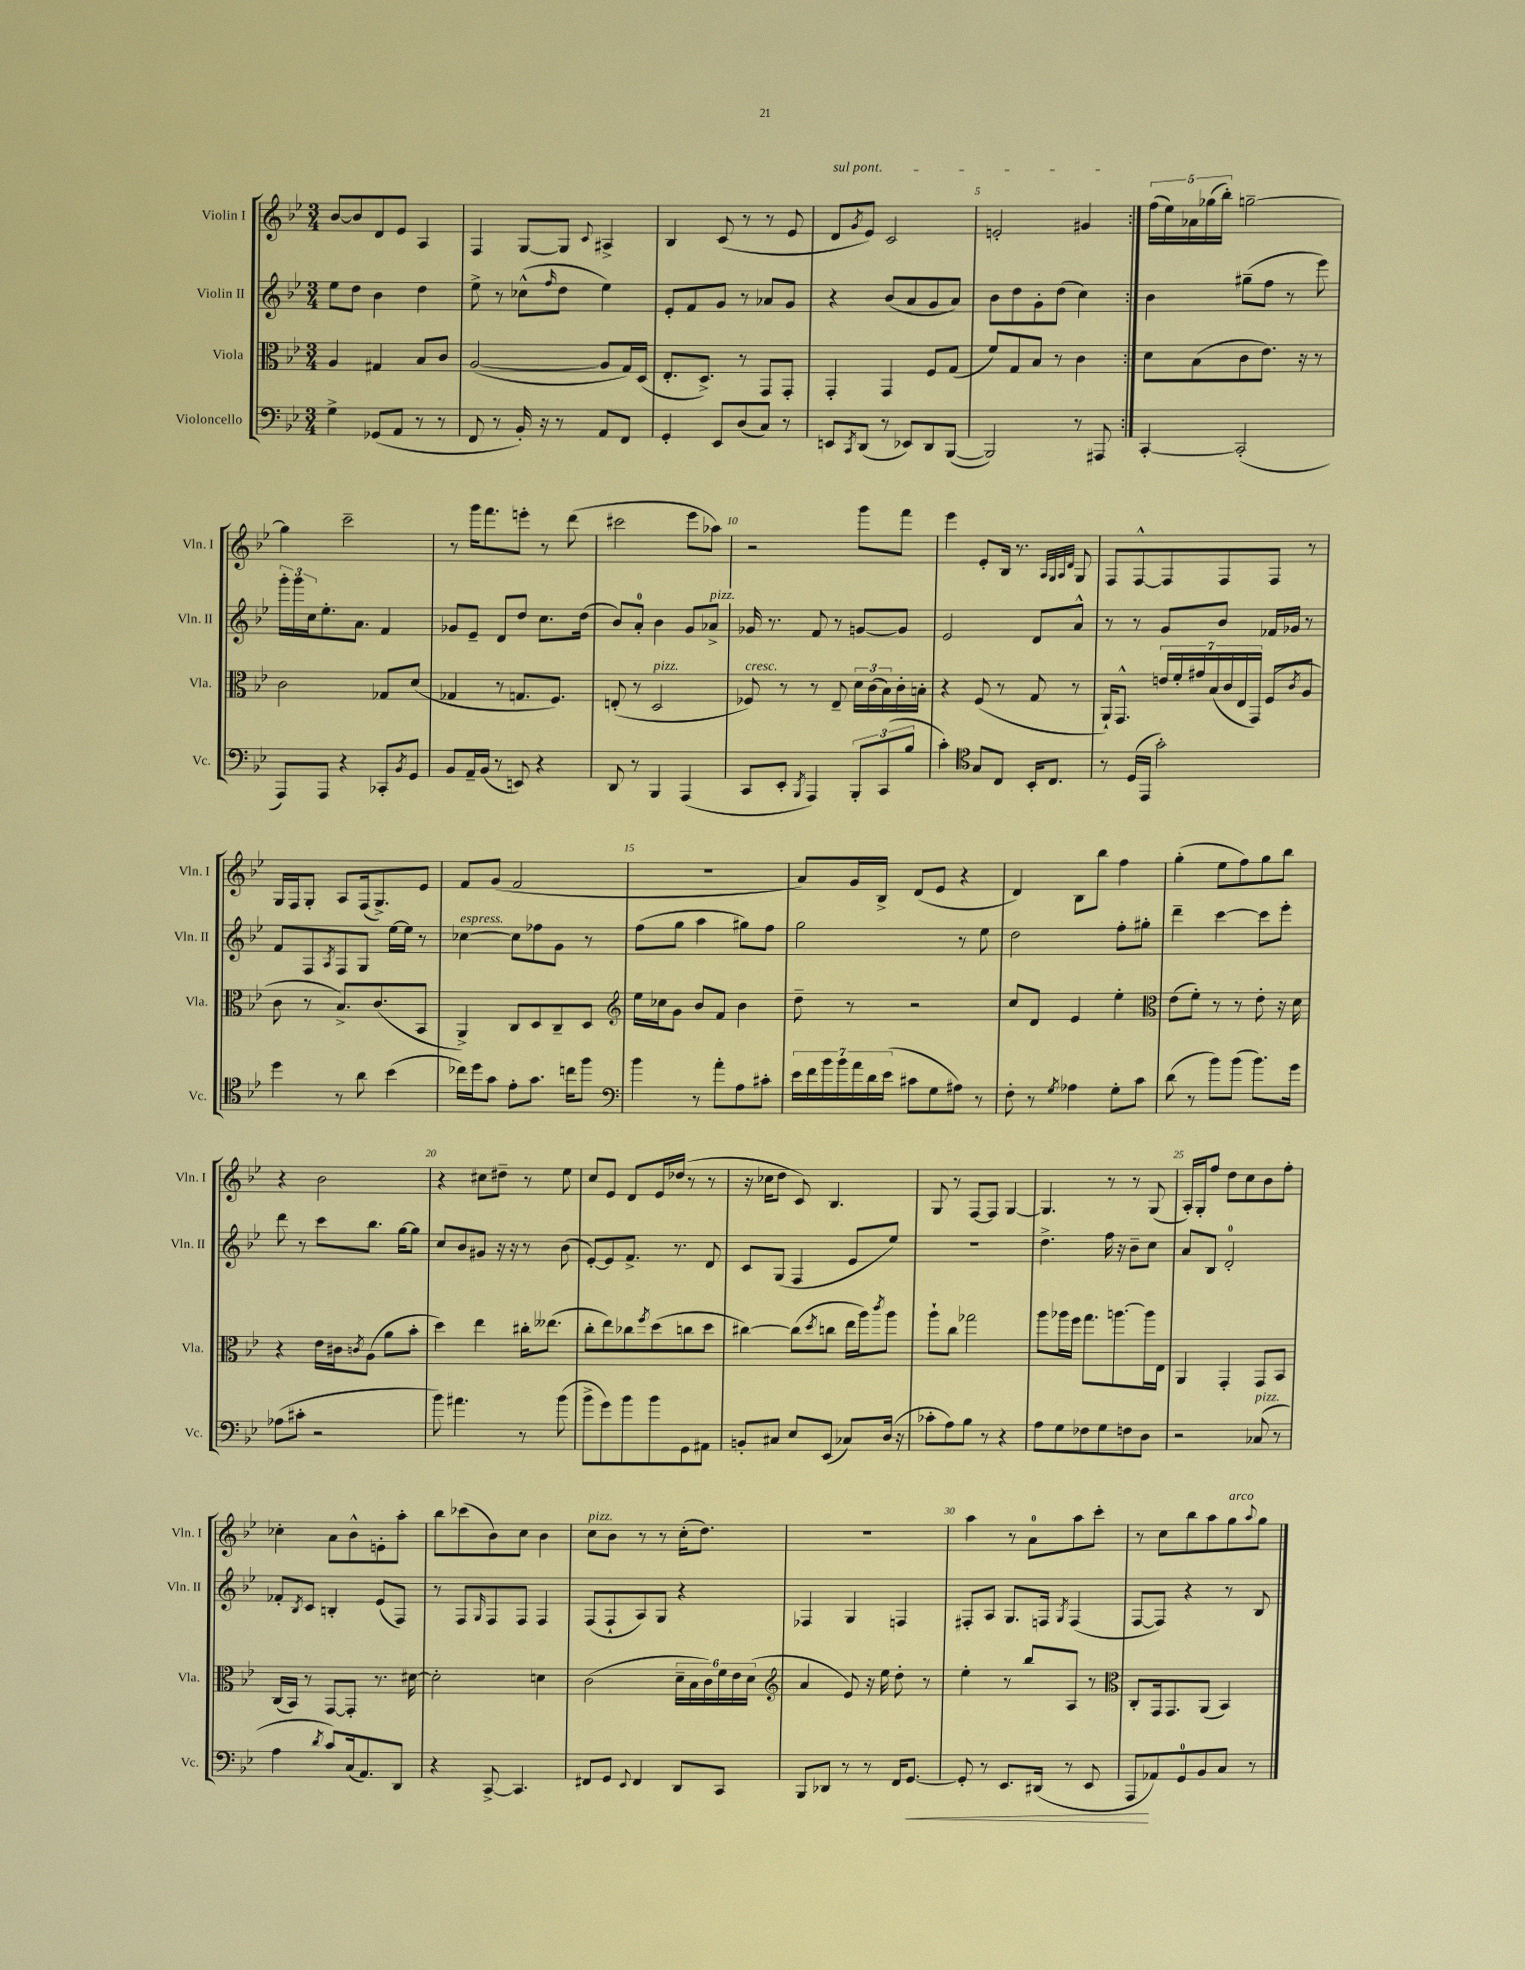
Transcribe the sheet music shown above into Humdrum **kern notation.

**kern	**kern	**kern	**kern
*staff4	*staff3	*staff2	*staff1
*clefF4	*clefC3	*clefG2	*clefG2
*k[b-e-]	*k[b-e-]	*k[b-e-]	*k[b-e-]
*M3/4	*M3/4	*M3/4	*M3/4
4G^	4A	8ee-	[8b-
.	.	8dd	8b-]
(8GG-	4G#	4b-	8d
8AA	.	.	8e-
8r	8B-	4dd	4A
8r	8c	.	.
=	=	=	=
8FF	([2A	8ee-^	4F
8r	.	8r	.
16BB-')	.	(8cc-^^	[8G
16r	.	.	.
.	.	16qqff	.
8r	.	8dd	8G]
.	.	.	8qqc
8AA	8A]	4ee-)	4A#^
8FF	16G)	.	.
.	(16D	.	.
=	=	=	=
4GG'	8.E-'	8e-'	4B-
.	.	8f	.
.	8.D^)	.	.
8EE-	.	8g	(8c
(8D	8r	8r	8r
8C)	8GG	8a-	8r
8r	8GG'	8g	8e-
=	=	=	=
8EE	4GG'	4r	8d
8qCC	.	.	8qg
(8DD	.	.	8e-)
8r	4GG	(8b-	2c
8EE-)	.	8a	.
8DD	8F	8g	.
([8BBB-	(8G	8a)	.
=	=	=	=
2BBB-])	8f)	8b-	2e'
.	8G	8dd	.
.	8B-	8g'	.
.	8r	(8dd	.
8r	4c	4cc)	4g#
8AAA#	.	.	.
=:|!	=:|!	=:|!	=:|!
[4CC'	8d	4b-	(20ff
.	.	.	20ee-)
.	.	.	20a-
.	(8B-	.	.
.	.	.	(20gg-
.	.	.	20bb-')
(2CC']	8c	(8gg#~	[2gg~
.	8.e-)	8ff	.
.	.	8r	.
.	16r	.	.
.	8r	8eee-)	.
=	=	=	=
8AAA)	2c	24ggg'	4gg]
.	.	24ggg	.
.	.	24cc	.
8AAA	.	8.ee-'	.
4r	.	.	2ccc~
.	.	8.a	.
8CC-'	8G-	4f	.
8qBB-	.	.	.
8GG	(8d	.	.
=	=	=	=
8BB-	4G-	8g-	8r
16AA~	.	8e-~	16ggg
(16BB-	.	.	8.fff
8r	8r	8d	.
8EE)	8.G	8dd	8eee'
4r	.	8.cc	8r
.	8.F)	.	.
.	.	.	(8ddd
.	.	(16dd	.
=	=	=	=
8DD	(8E'	8b-)	2ccc#
8r	8r	8a'	.
4BBB-	2D	4b-	.
(4AAA	.	8g	8eee-
.	.	8a-^	8aa-)
=	=	=	=
8CC	8F-)	16g-	2r
.	.	8.r	.
8EE-'	8r	.	.
8qBBB-	.	.	.
4AAA)	8r	8f	.
.	8E-~	8r	.
12BBB-'	24d	[8g	8ggg
.	(24c	.	.
(12CC	24B-)	.	.
.	16c'	8g]	8fff
12B-	.	.	.
.	16B'	.	.
=	=	=	=
4c')	4r	2e-	4eee-
*clefC4	*	*	*
8G	(8F	.	8e-'
8C	8r	.	16B-
.	.	.	8.r
16BB-'	8G	8d	.
8.C	.	.	.
.	.	.	32qqA
.	.	.	32qqG
.	.	.	32qqA
.	.	.	32qqd
.	8r	8a^^	8G
=	=	=	=
8r	16AA`)	8r	8F
.	8.GG^^	.	.
(16D	.	8r	[8F^^
16EE-	.	.	.
2g')	28e	8g	8F]
.	28f'	.	.
.	28g#	.	.
.	(28B-	.	.
.	.	8b-	8F
.	28c	.	.
.	28E-	.	.
.	28GG)	.	.
.	(8F	16f-	8F
.	.	16g-	.
.	8qc	.	.
.	8A	8r	8r
=	=	=	=
4dd	8c	8f	16G
.	.	.	16F
.	8r	8F	8G'
.	.	8qA	.
8r	8.B-^)	8F	8A
8a	.	8G	(16F
.	(8.c	.	8.G^)
(4b-	.	[16ee-	.
.	.	16ee-]	.
.	8BB-	8r	8e-
=	=	=	=
16cc-)	4AA^)	[4cc-	8f
16dd	.	.	.
8g	.	.	(8g
8e-'	8C	8cc-]	2f
8.g	8D	8ff-	.
.	8C~	8g	.
16cc	.	.	.
8ff	8D	8r	.
=	=	=	=
*clefF4	*clefG2	*	*
4b-	16ee-	(8ff	2.r
.	16cc-	.	.
.	8g	8gg	.
8r	8b-	4aa	.
8a'	8f	.	.
8A	4b-	8gg#)	.
8c#'	.	8ff	.
=	=	=	=
28e-	8dd~	2gg	8a)
28f	.	.	.
28b-	.	.	.
28b-	.	.	.
.	8r	.	16g
28a	.	.	.
28d	.	.	.
.	.	.	16B-^
(28e-	.	.	.
8c#	2r	.	(8d
8G	.	.	8e-
8A#)	.	8r	4r
8r	.	8ee-	.
=	=	=	=
8F'	8cc	2dd	4d)
8r	8d	.	.
8qG	.	.	.
4A-	4e-	.	8B-
.	.	.	8bb-
8G'	4ee-'	8ff'	4ff
8c	.	8gg#'	.
=	=	=	=
*	*clefC3	*	*
(8d	(8e-	4ddd~	(4gg'
8r	8f')	.	.
8b-)	8r	[4ccc	8ee-
(8b-	8r	.	8ff)
8.b-)	8e-'	8ccc]	8gg
.	16r	8eee-'	8bb-
16g	16d	.	.
=	=	=	=
(8A-	4r	8ddd	4r
8c#'	.	8r	.
2r	16e-	8ccc	2b-
.	16c#	.	.
.	8qc	.	.
.	(8A	8.bb-	.
.	8a	.	.
.	.	[16gg	.
.	8b-'	8gg]	.
=	=	=	=
8b-)	4dd)	8cc	4r
4.a#	.	8b-	.
.	4ee-	8g#	8cc#
.	.	16r	8dd#~
.	.	16r	.
8r	16cc#'	8r	8r
.	(8.ee--	.	.
(8b-	.	(8b-	8ee-
=	=	=	=
8b-^	8cc'	[8e-')	8cc
8g)	8ee-)	8e-]	8e-
8b-	8cc-	8.f^	8d
.	8qff	.	.
8b-	(8dd	.	16e-
.	.	8.r	(16dd-
8GG	8cc	.	8r
8AA#	8dd	8d	8r
=	=	=	=
8BB'	[4cc#)	8c	16r
.	.	.	16cc-
8C#	.	(8G	8dd
8E-	(8cc#]	4F	8c)
.	8qdd	.	.
(8EE-	8cc	.	4.B-
8C-)	16ee-	8e-	.
.	16aa)	.	.
.	8qccc	.	.
(16D	8aa	8ee-)	.
16r	.	.	.
=	=	=	=
8c-'	8aa`	2.r	8G
8A)	8cc	.	8r
8B-	2gg-	.	[8F
8r	.	.	8F]
4r	.	.	[4G
=	=	=	=
8A	8aa	4.dd^	4.G]
8G	16aa-	.	.
.	16ff	.	.
8F-	8.gg	.	.
8G	.	16ff	8r
.	[8.aa	16r	.
8F	.	8b-~	8r
8D	16aa]	8cc	(8G
.	16E-	.	.
=	=	=	=
2r	4AA	8a	16A')
.	.	.	16G'
.	.	8B-	8ff
.	4GG'	2d'	8dd
.	.	.	8cc
(8C-	8GG	.	8b-
8r	8BB-	.	8ff'
=	=	=	=
4A	(16C	8f-'	4cc-'
.	16BB-)	.	.
.	.	8qB-	.
.	8r	8c	.
8qd	.	.	.
8c)	[8GG	4B'	8a
(16C	8GG']	.	8b-^^
8.AA)	.	.	.
.	8.r	(8e-	8e'
8DD	.	8F)	8aa'
.	[16d#	.	.
=	=	=	=
4r	2d#']	8r	8bb-
.	.	8F	(8ccc-
.	.	16qqG	.
[8CC^	.	8F	8b-)
4.CC]	.	8F	8cc
.	4d	4F	4b-
=	=	=	=
8FF#	(2c	(8F	8cc
8GG	.	8F`	8b-
8qqEE-	.	.	.
4FF#	.	8A)	8r
.	.	8G	8r
8DD	24d~	4r	(16cc'
.	24B-	.	.
.	.	.	8.dd)
.	24c)	.	.
8CC	24f	.	.
.	24e-	.	.
.	(24d	.	.
=	=	=	=
*	*clefG2	*	*
8BBB-	4a	4F-	2.r
8DD-	.	.	.
8r	8e-)	4G	.
8r	16r	.	.
.	16ee-	.	.
16FF	8dd'	4F	.
[8.GG	.	.	.
.	8r	.	.
=	=	=	=
8GG']	4ee-'	8F#'	4aa
8r	.	8A	.
8.EE-	8r	8.G	8r
.	8bb-	.	8a
(16DD#	.	16F	.
.	.	8qG	.
8r	8A	(4F	8aa
8EE-	8r	.	8ccc'
=	=	=	=
*	*clefC3	*	*
8AAA	8C'	[8F	8r
8AA-)	16GG	8F])	8cc
.	8.GG	.	.
8GG	.	4r	8bb-
8BB-	(8AA	.	8aa
8C	4BB-)	8r	8gg
.	.	.	8qqaa
8r	.	8B-	8gg
==	==	==	==
*-	*-	*-	*-
